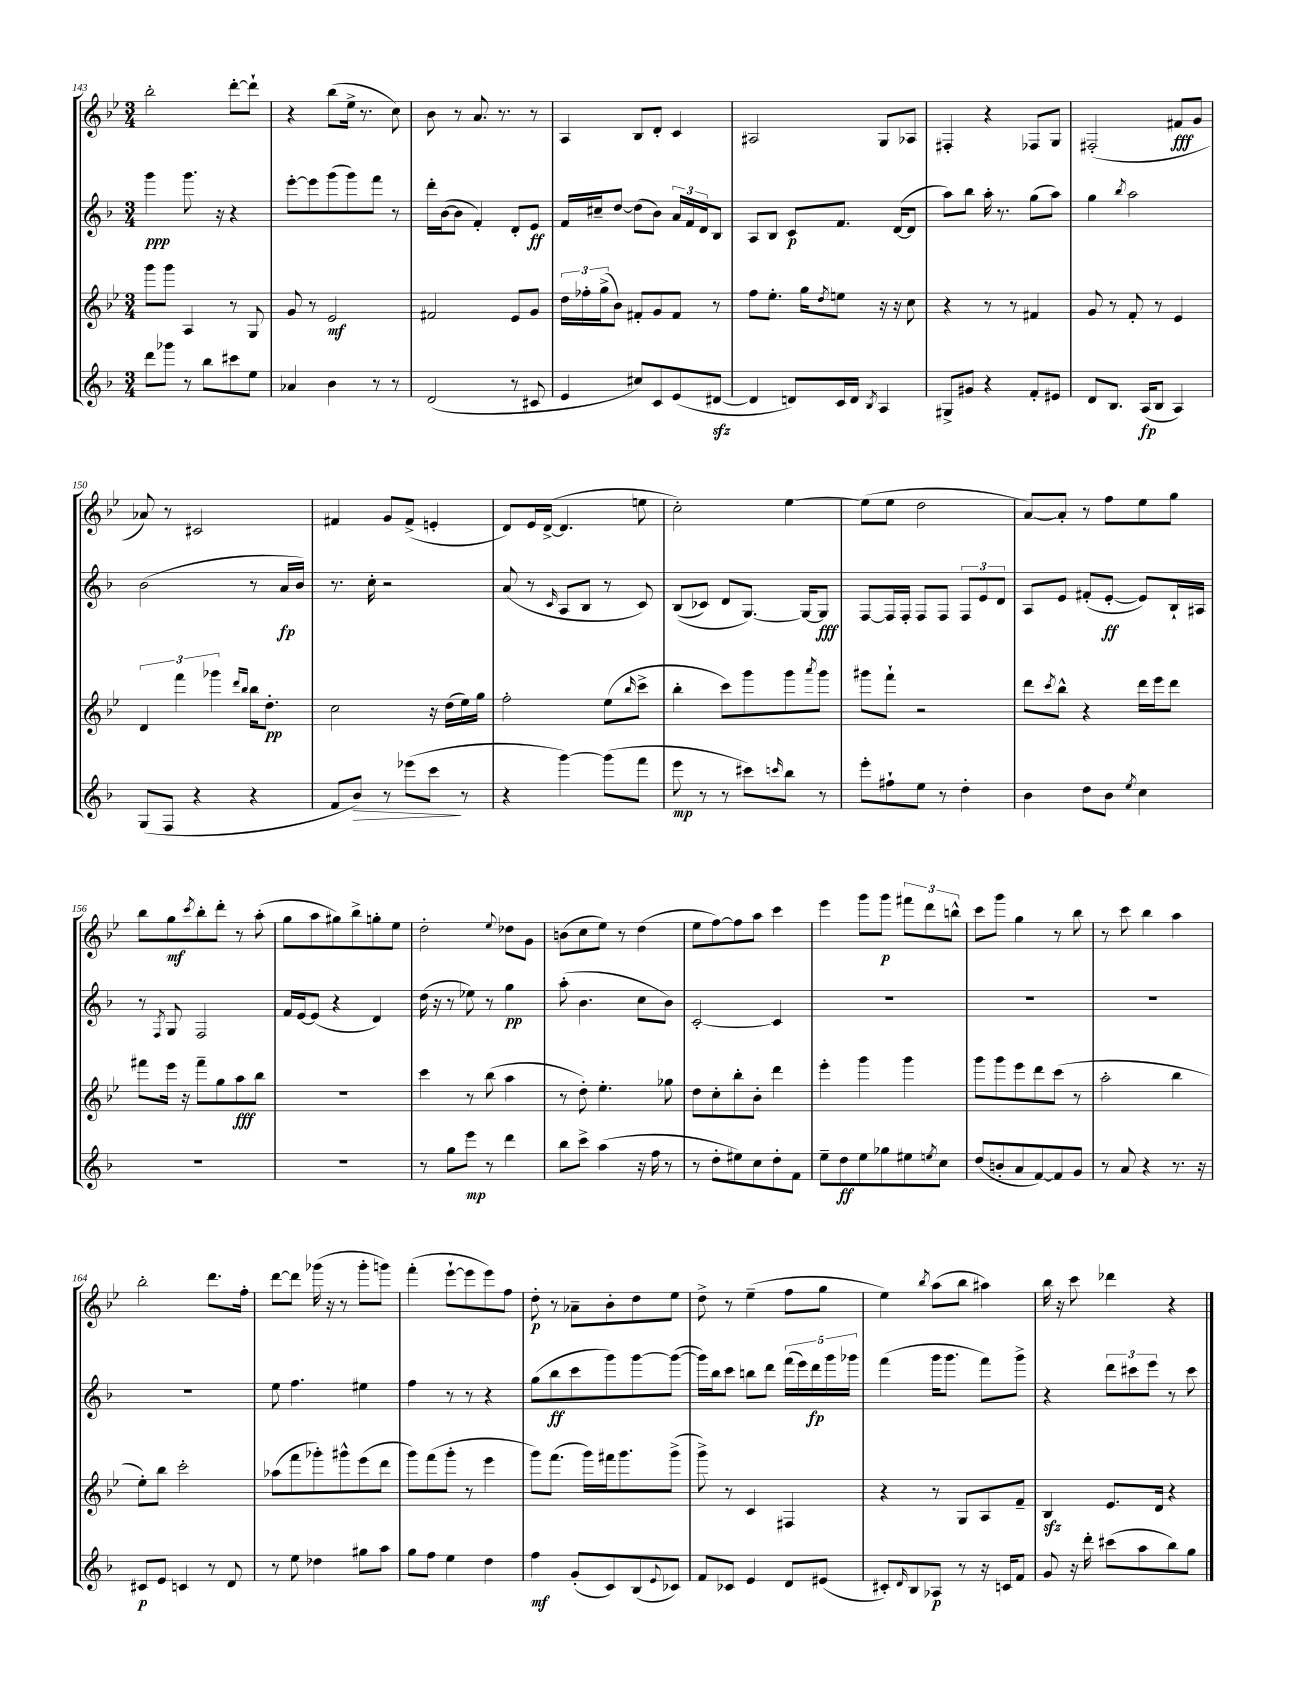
<<
\new StaffGroup <<
\new Staff = "s0" {
    \clef treble \key bes \major \numericTimeSignature \time 3/4
    bes''2-. d'''8~-. d'''8-! |
    r4 bes''8( ees''16-> r8. c''8) |
    bes'8 r8 a'8. r8. r8 |
    a4 bes8 d'8-. c'4 |
    ais2 g8 aes8 |
    fis4-. r4 fes8 g8 |
    fis2-.( fis'8\fff g'8 |
    aes'8) r8 cis'2 |
    fis'4 g'8 fis'8->( e'4-. |
    d'8) ees'16 d'16~->( d'4. e''8 |
    c''2-.) ees''4~ |
    ees''8( ees''8 d''2 |
    a'8~) a'8-. r8 f''8 ees''8 g''8 |
    bes''8 g''8\mf \acciaccatura { c'''8 } bes''8-. d'''8-. r8 a''8-.( |
    g''8 a''8 gis''8) bes''8-> g''8-. ees''8 |
    d''2-. \appoggiatura { ees''8 } des''8 g'8 |
    b'8( c''8 ees''8) r8 d''4( |
    ees''8 f''8~) f''8 a''8 c'''4 |
    ees'''4 g'''8 g'''8\p \tuplet 3/2 { fis'''8 d'''8 b''8-^ } |
    c'''8 g'''8 g''4 r8 bes''8 |
    r8 c'''8 bes''4 a''4 |
    bes''2-. d'''8. f''16-. |
    d'''8~ d'''8 ges'''16( r16 r8 ges'''8-. g'''8) |
    f'''4-.( ees'''8~-! ees'''8 ees'''8) f''8 |
    d''8-.\p r8 aes'8-- bes'8-. d''8 ees''8 |
    d''8-> r8 ees''4--( f''8 g''8 |
    ees''4) \acciaccatura { bes''8 } a''8( bes''8 ais''4) |
    bes''16 r16 c'''8 des'''4 r4 \bar "|." |
}
\new Staff = "s1" {
    \clef treble \key f \major \numericTimeSignature \time 3/4
    g'''4\ppp g'''8. r16 r4 |
    e'''8~-. e'''8 g'''8( g'''8) f'''8 r8 |
    d'''16-. bes'16~( bes'8 f'4-.) d'8-. e'8\ff |
    f'16 cis''16-- d''8~ d''8( bes'8) \tuplet 3/2 { a'16 f'16 d'16 } bes8 |
    a8 bes8 c'8\p f'8. d'16~( d'8 |
    a''8) bes''8 a''16-. r8. g''8( a''8) |
    g''4 \acciaccatura { bes''8 } a''2 |
    bes'2( r8 a'16\fp bes'16) |
    r8. c''16-. r2 |
    a'8( r8 \grace { c'16 } a8 bes8 r8 c'8) |
    bes8(\( ces'8) d'8 g8.~\) g16~ g8\fff |
    f8~ f16 f16-. f8 f8 \tuplet 3/2 { f8 e'8 d'8 } |
    a8 e'8 fis'8-.( e'8~-.\ff e'8) bes16-! ais16 |
    r8 \acciaccatura { f8 } g8 f2 |
    f'16 e'16~ e'8( r4 d'4) |
    d''16( r16 r8 ees''8) r8 g''4\pp |
    a''8-.( bes'4. c''8 bes'8) |
    c'2~-. c'4 |
    R2. |
    R2. |
    R2. |
    R2. |
    e''8 f''4. eis''4 |
    f''4 r8 r8 r4 |
    g''8( bes''8\ff c'''8 g'''8) g'''8~ g'''8~( |
    g'''16) bes''16 c'''8 b''8 d'''8 \tuplet 5/4 { f'''16( e'''16) d'''16\fp g'''16 ges'''16 } |
    f'''4( g'''16 g'''8. f'''8) g'''8-> |
    r4 \tuplet 3/2 { d'''8 cis'''8 e'''8 } r8 cis'''8 \bar "|." |
}
\new Staff = "s2" {
    \clef treble \key bes \major \numericTimeSignature \time 3/4
    g'''8 g'''8 a4 r8 g8 |
    g'8 r8 ees'2\mf |
    fis'2 ees'8 g'8 |
    \tuplet 3/2 { d''16 fes''16-. g''16->( } bes'8) fis'8-. g'8 fis'8 r8 |
    f''8 ees''8.-. g''16 \acciaccatura { d''8 } e''8 r16 r16 c''8 |
    r4 r8 r8 fis'4 |
    g'8 r8 f'8-. r8 ees'4 |
    \tuplet 3/2 { d'4 f'''4 ges'''4 } \grace { d'''16 bes''16 } bes''16 d''8.-.\pp |
    c''2 r16 d''16( ees''16) g''16 |
    f''2-. ees''8( \grace { bes''16 } c'''8-> |
    bes''4-. c'''8) g'''8 g'''8 \acciaccatura { a'''8 } g'''8 |
    gis'''8 f'''8-! r2 |
    d'''8 \acciaccatura { c'''8 } bes''8-^ r4 d'''16 ees'''16 d'''8 |
    fis'''8 ees'''16 r16 fis'''8-- g''8 a''8\fff bes''8 |
    R2. |
    c'''4 r8 bes''8( a''4 |
    r8 d''8-.) ees''4.-. ges''8 |
    d''8 c''8-. bes''8-. bes'8-. d'''4 |
    ees'''4-. g'''4 g'''4 |
    g'''8 g'''8 ees'''8 d'''8 c'''8( r8 |
    a''2-. bes''4 |
    ees''8-.) bes''8 c'''2-. |
    aes''8( f'''8 ges'''8-.) gis'''8-^ ees'''8( d'''8 |
    g'''8) f'''8( g'''8-. r8 ees'''4 |
    g'''8) f'''8.( g'''16) fis'''16 g'''8. g'''8->( |
    g'''8->) r8 c'4 fis4 |
    r4 r8 g8 a8 f'8-- |
    bes4\sfz ees'8. d'16 r4 \bar "|." |
}
\new Staff = "s3" {
    \clef treble \key f \major \numericTimeSignature \time 3/4
    d'''8 ges'''8 r8 bes''8 cis'''8 e''8 |
    aes'4 bes'4 r8 r8 |
    d'2( r8 cis'8 |
    e'4 cis''8) c'8 e'8( dis'8~\sfz |
    dis'4 d'8) c'16 d'16 \acciaccatura { bes8 } a4 |
    gis8-> gis'8 r4 f'8-. eis'8 |
    d'8 bes8. a16\fp( bes8 a4) |
    g8( f8 r4 r4 |
    f'8 bes'8\>) r8 ees'''8( c'''8\! r8 |
    r4 g'''4~) g'''8( f'''8 |
    e'''8\mp r8 r8 cis'''8) \grace { c'''16 } bes''8 r8 |
    e'''8-. fis''8-! e''8 r8 d''4-. |
    bes'4 d''8 bes'8 \acciaccatura { e''8 } c''4 |
    R2. |
    R2. |
    r8 g''8 e'''8\mp r8 d'''4 |
    bes''8 c'''8-> a''4( r16 f''16 r8 |
    r8 d''8-. eis''8) c''8 d''8-. f'8 |
    e''8-- d''8\ff e''8 ges''8 eis''8 \acciaccatura { e''8 } c''8 |
    d''8( b'8-. a'8 f'8~) f'8 g'8 |
    r8 a'8 r4 r8. r16 |
    cis'8\p e'8 c'4 r8 d'8 |
    r8 e''8 des''4 gis''8 a''8 |
    g''8 f''8 e''4 d''4 |
    f''4\mf g'8-.( c'8) bes8( \appoggiatura { e'8 } ces'8) |
    f'8 ces'8 e'4 d'8 eis'8( |
    cis'8-.) \grace { d'16 } bes8 aes8\p r8 r16 c'16 f'8 |
    g'8 r16 d'''16-. cis'''8( a''8 bes''8) g''8 \bar "|." |
}
>>
>>
\layout { \context { \Score currentBarNumber = #143 } }
